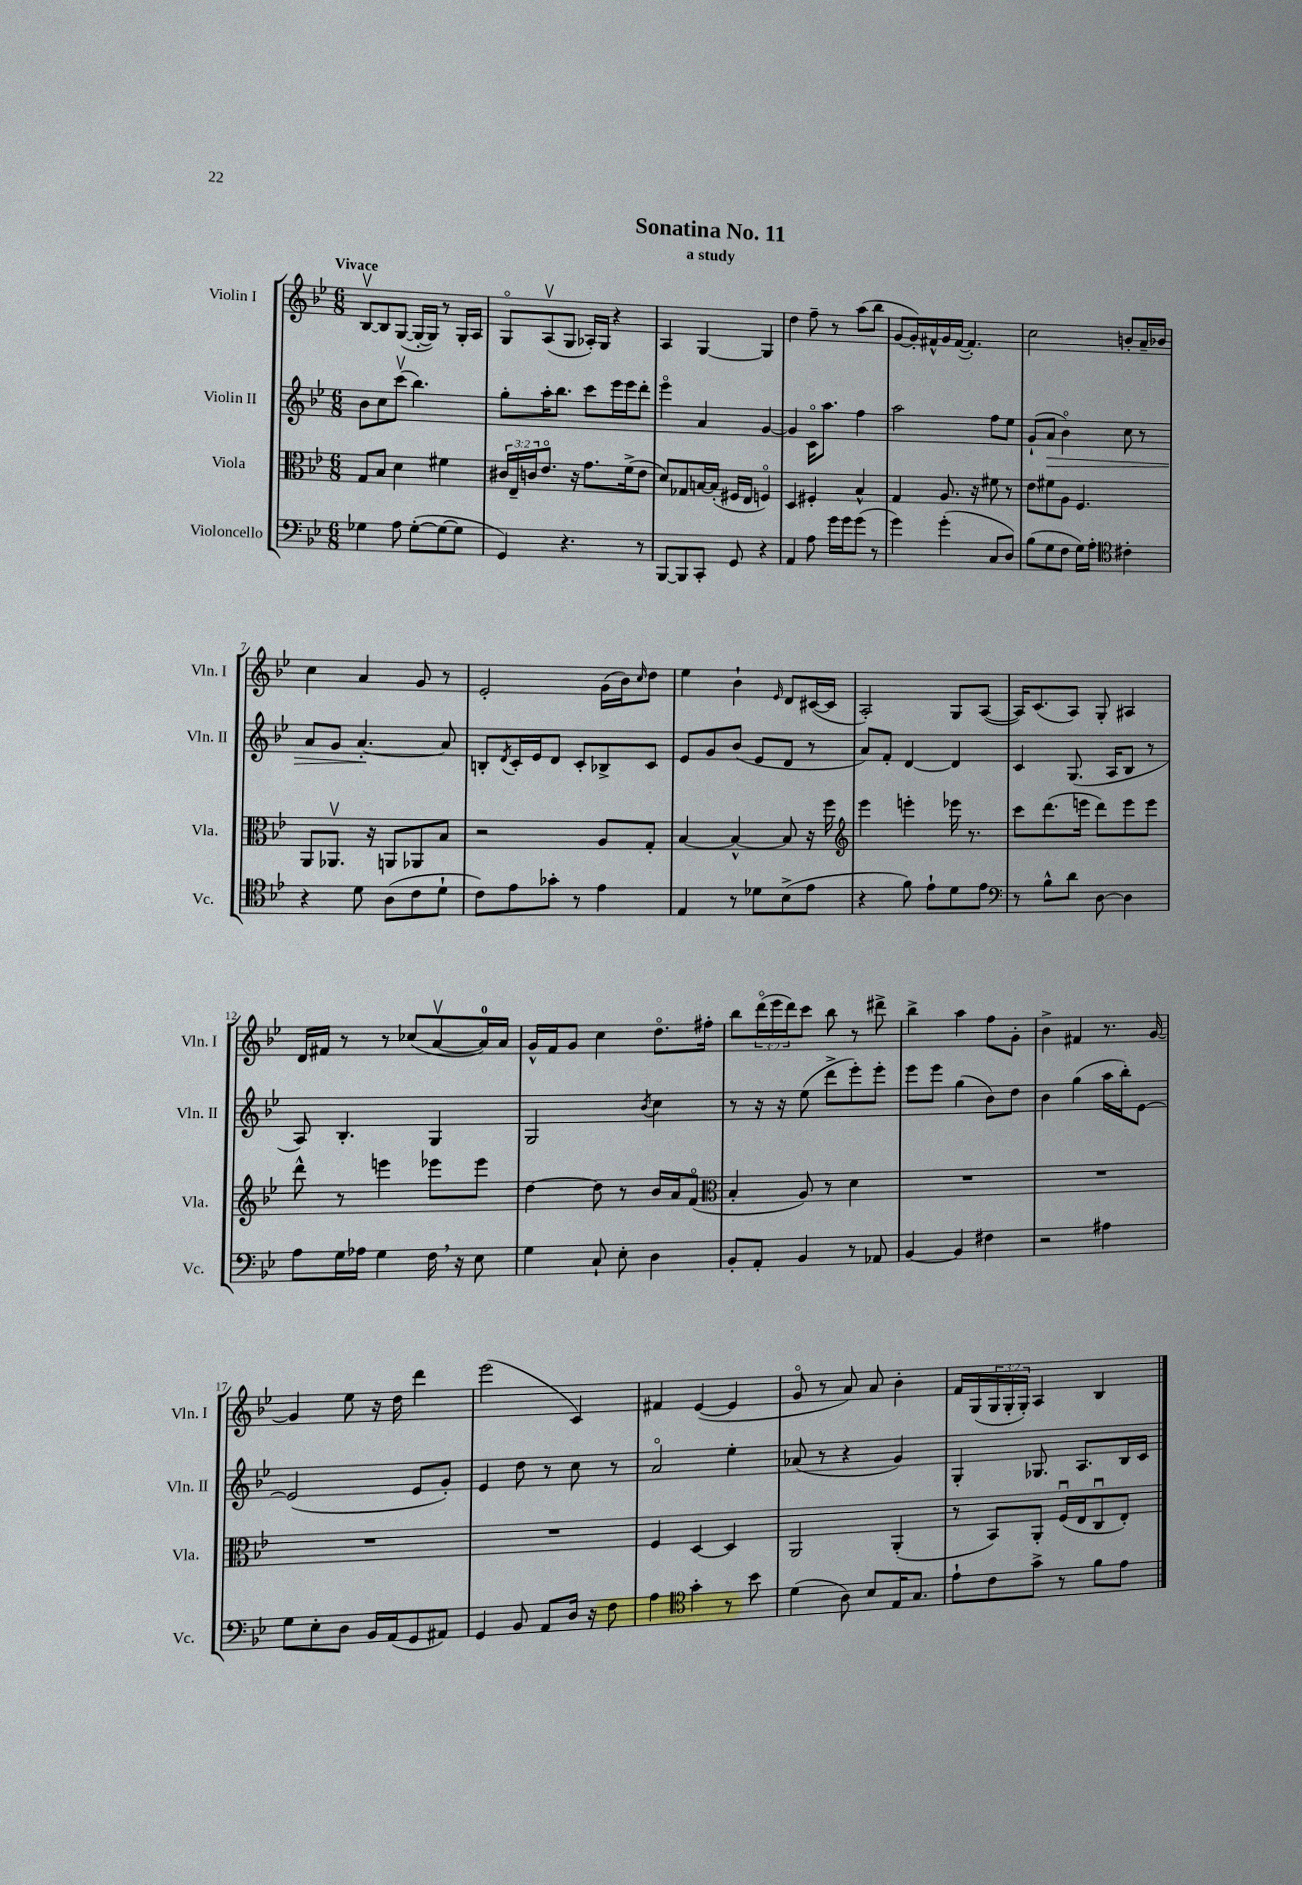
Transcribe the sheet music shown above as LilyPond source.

\header { title = "Sonatina No. 11" subtitle = "a study" }
<<
\new StaffGroup <<
\new Staff = "s0" \with { instrumentName = "Violin I" shortInstrumentName = "Vln. I" } {
    \clef treble \key bes \major \numericTimeSignature \time 6/8 \override Staff.TupletNumber.text = #tuplet-number::calc-fraction-text \tempo "Vivace"
    bes8~\upbow bes8 g8~( g16~-. g16) r8 g16-. a16 |
    g8\flageolet a8\upbow( g8 aes16-.) g16 r4 |
    a4 g4~ g4 |
    d''4 f''8-- r8 a''8( bes''8 |
    g'8~ g'16-.) fis'16-^ g'16 fis'16~( fis'4.-.) |
    c''2 b'8-. a'16-- bes'16 |
    c''4 a'4 g'8 r8 |
    ees'2-. g'16( bes'16) \grace { c''16 } d''8 |
    ees''4 bes'4-! \grace { ees'16 } d'8 cis'16~( cis'16 |
    a2-.) g8 a8~( |
    a16) c'8.( a8) g8-. ais4 |
    d'16 fis'16 r8 r8 ces''8( a'8~\upbow a'16-0) a'16 |
    g'16-^ f'16 g'8 c''4 d''8.\flageolet fis''16-. |
    bes''8 \tuplet 3/2 { d'''16\flageolet( ees'''16 d'''16) } c'''8 bes''8 r8 dis'''8-> |
    bes''4-> a''4 f''8 g'8-. |
    bes'4-> fis'4 r8. g'16~ |
    g'4 ees''8 r16 d''16 d'''4 |
    ees'''2( c'4) |
    fis'4 ees'4~( ees'4 |
    g'8\flageolet r8 a'8) a'8 bes'4-. |
    f'16 g16( \tuplet 3/2 { g16 g16-. g16-.) } a4 bes4 \bar "|." |
}
\new Staff = "s1" \with { instrumentName = "Violin II" shortInstrumentName = "Vln. II" } {
    \clef treble \key bes \major \numericTimeSignature \time 6/8
    bes'8 c''8 c'''8\upbow( bes''4.) |
    g''8-. a''16-. bes''8. c'''8 ees'''16 ees'''16 d'''8-. |
    ees'''4\flageolet a'4 g'4~ |
    g'4 c'16\flageolet a''8. f''4 |
    a''2 f''8 ees''8 |
    g'8-!( a'8\> bes'4\flageolet) c''8 r8 |
    a'8 g'8 a'4.~-.\! a'8 |
    b8-. \acciaccatura { d'8 } c'16-. ees'16 d'8 c'8-. bes8-> c'8 |
    ees'8 g'8 bes'8( ees'8 d'8 r8 |
    a'8) f'8-. d'4~ d'4 |
    c'4 g8.( a16 bes8 r8 |
    a8) bes4.-. g4 |
    g2 \acciaccatura { bes'8 } c''4 |
    r8 r16 r16 ees''8( d'''8-> ees'''8-.) ees'''8-. |
    ees'''8 ees'''8 g''4( bes'8) d''8 |
    bes'4 g''4( a''16 bes''16-.) ees'8~ |
    ees'2( ees'8 g'8-.) |
    ees'4 d''8 r8 c''8 r8 |
    a'2\flageolet ees''4-. |
    aes'8( r8 r4 g'4) |
    g4-. ges8. a8. bes16 c'16 \bar "|." |
}
\new Staff = "s2" \with { instrumentName = "Viola" shortInstrumentName = "Vla." } {
    \clef alto \key bes \major \numericTimeSignature \time 6/8 \override Staff.TupletNumber.text = #tuplet-number::calc-fraction-text
    g8 bes8 d'4 fis'4 |
    \tuplet 3/2 { cis'16 ees16-- c'16 } ees'8.\flageolet r16 g'8. f'16->( ees'8 |
    d'8) ges8 b16~ b16-.( fis16 ees16 f4\flageolet) |
    d4 fis4-. bes4-^ |
    g4 a8. r16 fis'8 r8 |
    ees'8 fis'8 a8 f4. |
    a,8 aes,8.\upbow r16 a,8 aes,8 bes8 |
    r2 a8 g8-. |
    bes4~ bes4~-^ bes8 r16 f''16 |
    \clef treble ees'''4 e'''4-. ees'''16 r8. |
    c'''8 d'''8.( e'''16 d'''8) e'''8 e'''8 |
    d'''8-^ r8 e'''4 ees'''8 ees'''8 |
    d''4~ d''8 r8 bes'16 a'16 f'8\flageolet( |
    \clef alto bes4-. a8) r8 d'4 |
    R2. |
    R2. |
    R2. |
    R2. |
    f4 d4~ d4 |
    a,2 a,4-.( |
    r8 bes,8) a,8-. f16\downbow( ees16 c8\downbow ees8-.) \bar "|." |
}
\new Staff = "s3" \with { instrumentName = "Violoncello" shortInstrumentName = "Vc." } {
    \clef bass \key bes \major \numericTimeSignature \time 6/8
    ges4 a8 ges8~-.( ges8~ ges8 |
    g,4) r4. r8 |
    bes,,8~ bes,,8 c,8-. g,8 r4 |
    a,4 a8 g'16 g'16 g'8( r8 |
    g'4) g'4-.( c8 d8) |
    bes8( g8 f8 g16) a16-. \clef tenor cis'4-. |
    r4 d'8 a8( c'8 d'8-! |
    c'8) ees'8 ges'8-. r8 ees'4 |
    ees4 r8 des'8 bes8->( ees'8 |
    r4 f'8) ees'8-! d'8 ees'8 |
    \clef bass r8 bes8-^ d'8 d8~ d4 |
    a8 g16 aes16 g4 f16 \breathe r16 ees8 |
    g4 c8-! ees8-. d4 |
    bes,8-. a,8-. bes,4 r8 aes,8 |
    bes,4~ bes,4 fis4 |
    r2 ais4 |
    g8 ees8-. d8 bes,16 a,16( g,8 ais,8) |
    g,4 bes,8 a,8 d16 r16 f8 |
    a4 \clef tenor g'4-. r8 bes'8 |
    d'4( a8) bes8 ees16 g8. |
    ees'8-! c'8 g'8-> r8 f'8 ees'8 \bar "|." |
}
>>
>>
